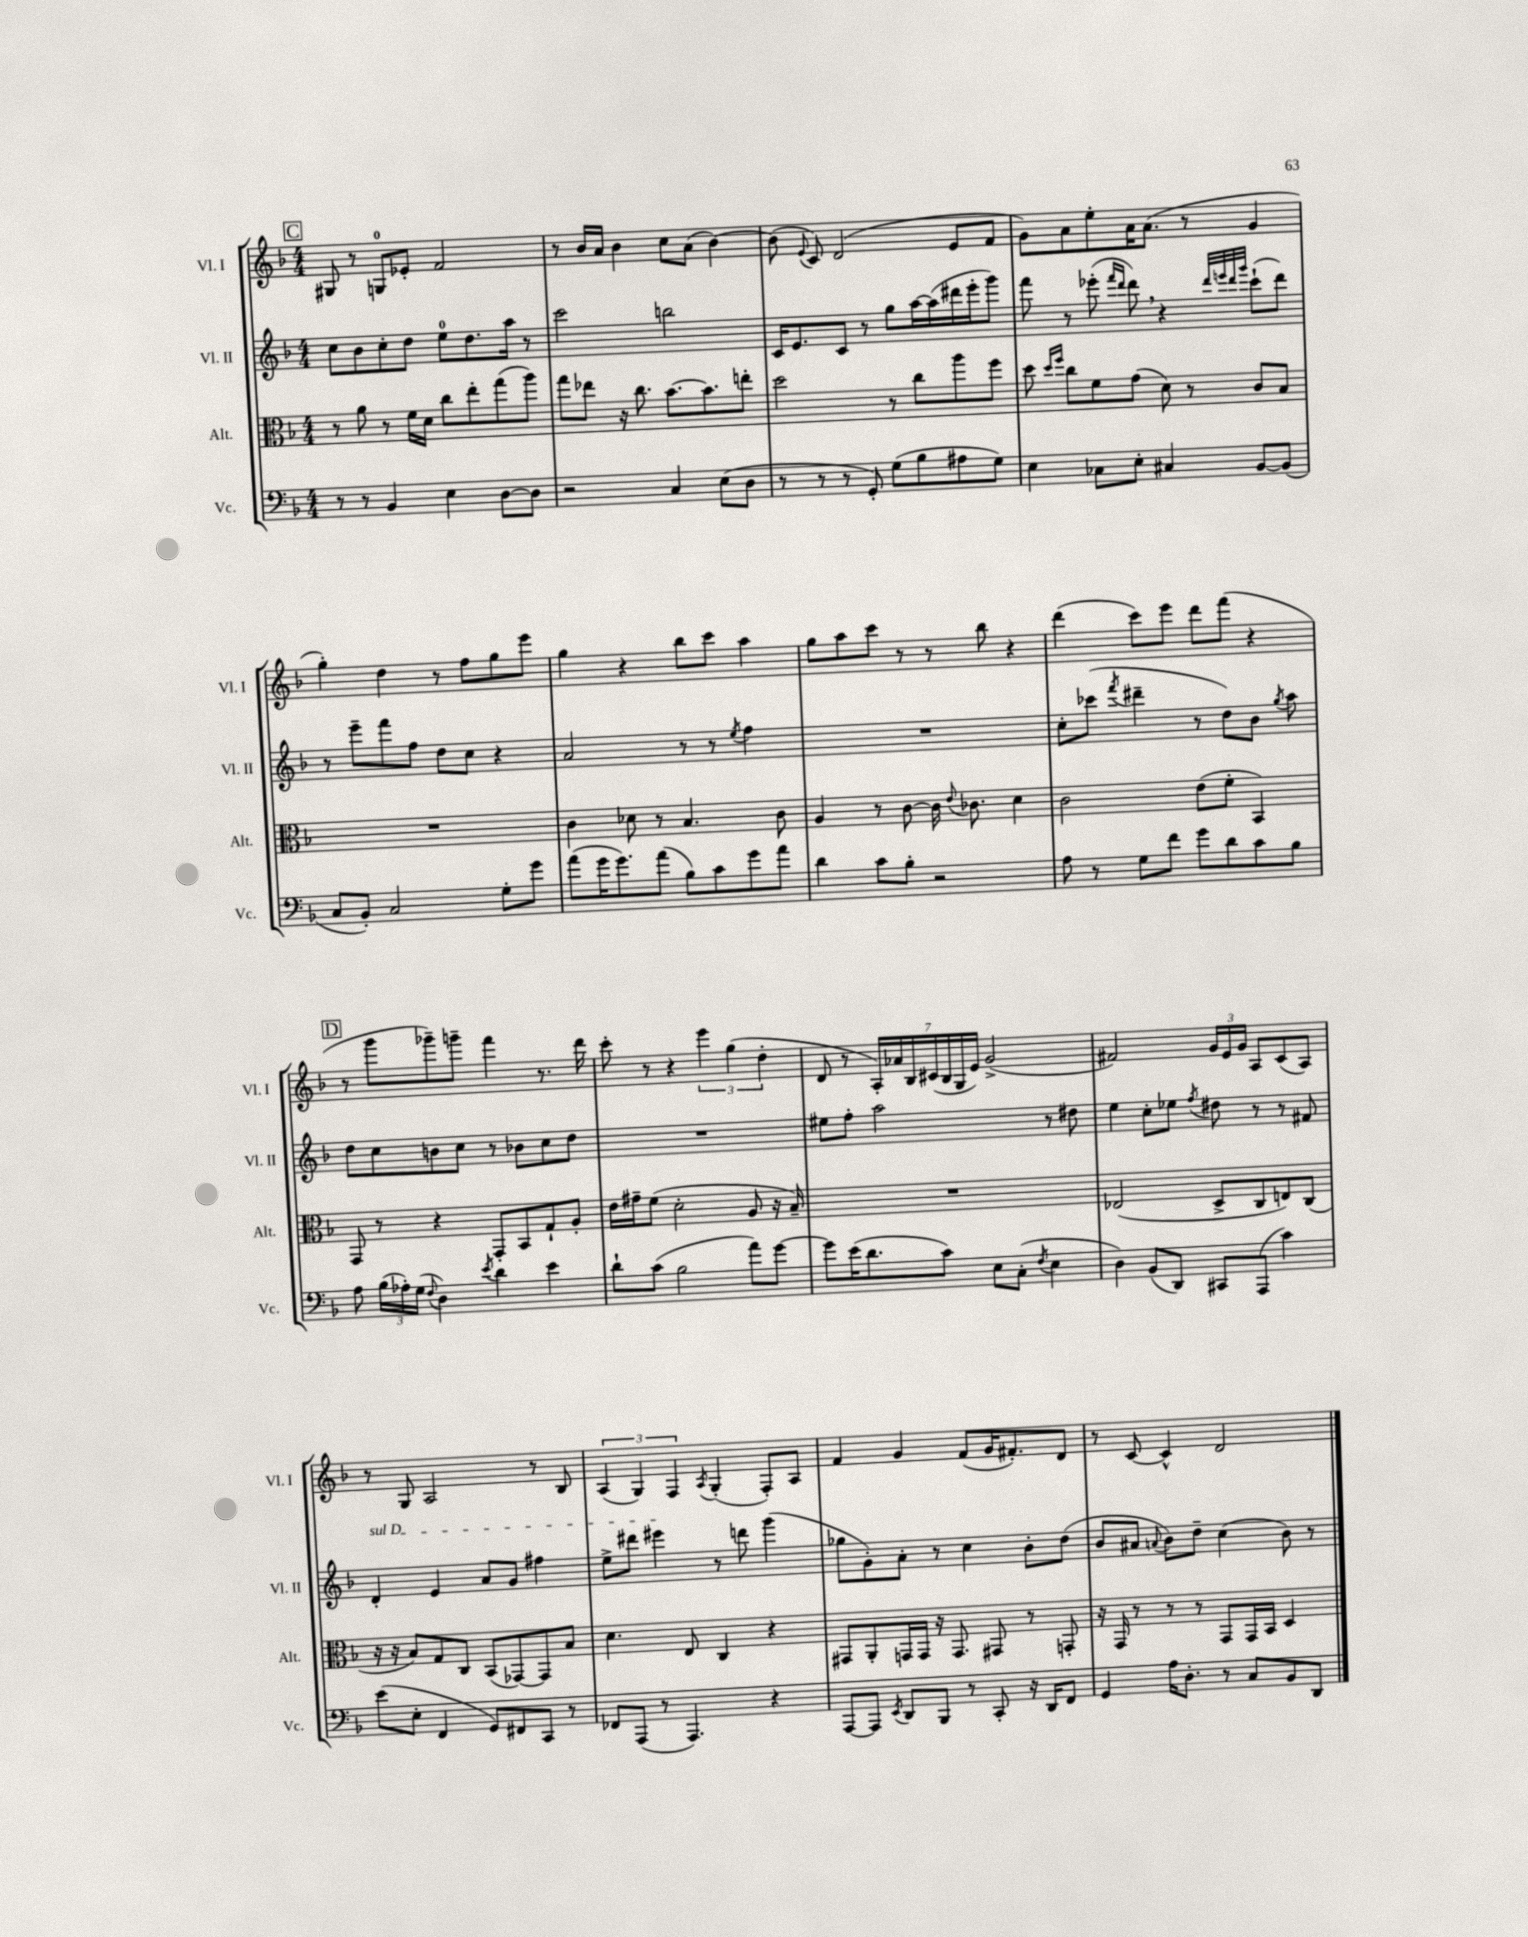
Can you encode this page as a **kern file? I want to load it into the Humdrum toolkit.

**kern	**kern	**kern	**kern
*staff4	*staff3	*staff2	*staff1
*clefF4	*clefC3	*clefG2	*clefG2
*k[b-]	*k[b-]	*k[b-]	*k[b-]
*M4/4	*M4/4	*M4/4	*M4/4
8r	8r	8cc	8G#
8r	8a	8b-	8r
4BB-	8r	8cc'	8G
.	16f	8dd	8e-'
.	16d	.	.
4E	8cc	8ee	2f
.	8ee'	8.dd	.
[8D	(8gg	.	.
.	.	16aa	.
8D]	8aa)	8r	.
=	=	=	=
2r	8gg	2ccc	8r
.	8ee-	.	16b-
.	.	.	16a
.	16r	.	4b-
.	8.cc	.	.
4C	[8.b-	2bb	8cc
.	.	.	(8a
.	8.b-]	.	.
(8E	.	.	[4b-)
8D	8ee'	.	.
=	=	=	=
8r	2dd	16c	(8b-]
.	.	8.e	.
.	.	.	8qqe
8r	.	.	8c)
8r	.	8c	(2d
8GG')	.	8r	.
(8G	8r	8gg	.
8B-	8cc	[16aa	.
.	.	(16aa]	.
8A#	8aa	16ddd#	8e
.	.	16eee'	.
8G)	8ff	8ggg)	8f
=	=	=	=
4E	8dd	8fff	8g)
.	16qqdd	.	.
.	16qqff	.	.
.	8cc	8r	8a
8C-	8f	(8eee-'	8ee'
.	.	16qqfff	.
.	.	16qqddd	.
8E'	(8g	8ddd)	16a
.	.	.	(8.a
4C#	8d)	4r	.
.	8r	.	8r
.	.	32qqddd	.
.	.	32qqeee	.
.	.	32qqddd	.
.	.	32qqggg	.
[8BB-	8c	(8ccc`	4g
(8BB-]	8B-	8ddd)	.
=	=	=	=
8C	1r	8r	4gg')
8BB-')	.	8eee~	.
2C	.	8fff	4dd
.	.	8ff	.
.	.	8dd	8r
.	.	8cc	8ff
8G'	.	4r	8gg
8g	.	.	8eee
=	=	=	=
(8a	4c	2a	4gg
16g	.	.	.
8.g)	.	.	.
.	8d-	.	4r
(8a	8r	.	.
8B-)	4.B-	8r	8bb-
8c	.	8r	8ccc
.	.	8qee	.
8g	.	4ff	4aa
8a	8c	.	.
=	=	=	=
4d	4A	1r	8gg
.	.	.	8aa
8c	8r	.	8ccc
8B-'	[8c	.	8r
2r	16c]	.	8r
.	8qqe	.	.
.	8.c-	.	.
.	.	.	8bb-
.	4d	.	4r
=	=	=	=
8A	2c	8cc'	(4ddd
8r	.	(8ccc-	.
.	.	8qfff	.
8G	.	4ddd#~	8ccc)
8f	.	.	8eee
8g	(8e	8r	8ddd
8d	8f'	8dd)	(8fff
8c	4BB-)	8b-	4r
.	.	8qgg	.
8B-	.	8aa	.
=	=	=	=
8A	8GG	8dd	8r
(24B-	8r	8cc	8ggg
24A-')	.	.	.
(24G	.	.	.
8qqF	.	.	.
4D)	4r	8b	8ggg-~)
.	.	8cc	8ggg~
8qe	.	.	.
4d	8GG'	8r	4fff
.	8BB-	8b-	.
4e	8G`	8cc	8.r
.	8A'	8dd	.
.	.	.	16ddd
=	=	=	=
8d`	16e	1r	8ccc'
.	16g#~	.	.
(8c	(8f	.	8r
2B-	2d'	.	4r
.	.	.	6eee
.	.	.	(6gg
8a)	8A	.	.
.	.	.	6dd'
[8g	16r	.	.
.	16B-~)	.	.
=	=	=	=
8g]	1r	8ee#	8d
(16e	.	8ff'	8r
8.d	.	.	.
.	.	2aa	28A')
.	.	.	28a-
.	.	.	28B-
.	.	.	(28c#
8c)	.	.	.
.	.	.	28B-
.	.	.	28G
.	.	.	28e)
8E	.	.	(2g^
(8C'	.	.	.
8qF	.	.	.
4E	.	8r	.
.	.	8dd#	.
=	=	=	=
4D)	(2E-	4ee	2f#)
(8BB-	.	8cc'	.
8DD)	.	8ee-	.
.	.	8qff	.
8CC#	8D^	8dd#	24g
.	.	.	24e
.	.	.	24g
(8AAA	8C	8r	8A
4c)	8E)	8r	(8c
.	(8C	8f#	8A)
=	=	=	=
(8e	16r	4d'	8r
.	16r	.	.
8E'	8B-)	.	8G
4FF	8G	4e	2A
.	8C	.	.
8GG)	(8BB-	8a	.
8FF#	[8GG-)	8g	.
8CC	8GG-]	4ff#	8r
8r	8B-	.	8B-
=	=	=	=
8FF-	4.d	8ee^	(6A
(8AAA	.	8ddd#	.
.	.	.	6G)
8r	.	4eee#	.
.	.	.	6F
4.AAA)	8E	.	.
.	.	.	8qA
.	4C	8r	(4G'
.	.	8ddd	.
4r	4r	(4ggg	8F')
.	.	.	8A
=	=	=	=
[8AAA	8GG#	8gg-	4f
8AAA]	8AA'	8g')	.
8qEE	.	.	.
8DD	16GG	8a'	4g
.	16GG	.	.
8BBB-	16r	8r	.
.	8.GG	.	.
8r	.	4cc	(8f
8CC'	8GG#	.	16g
.	.	.	8.f#')
16r	8r	8b-'	.
16DD	.	.	.
8FF	8GG'	(8dd	8d
=	=	=	=
4GG	16r	8b-	8r
.	16GG	.	.
.	8r	8a#	[8c
.	.	8qqa	.
16A	8r	8b-)	4c^^]
8.D'	.	.	.
.	8r	8dd~	.
8r	8GG	(4cc	2d
8C	16GG	.	.
.	16BB-	.	.
8BB-	4D	8b-)	.
8DD	.	8r	.
==	==	==	==
*-	*-	*-	*-
